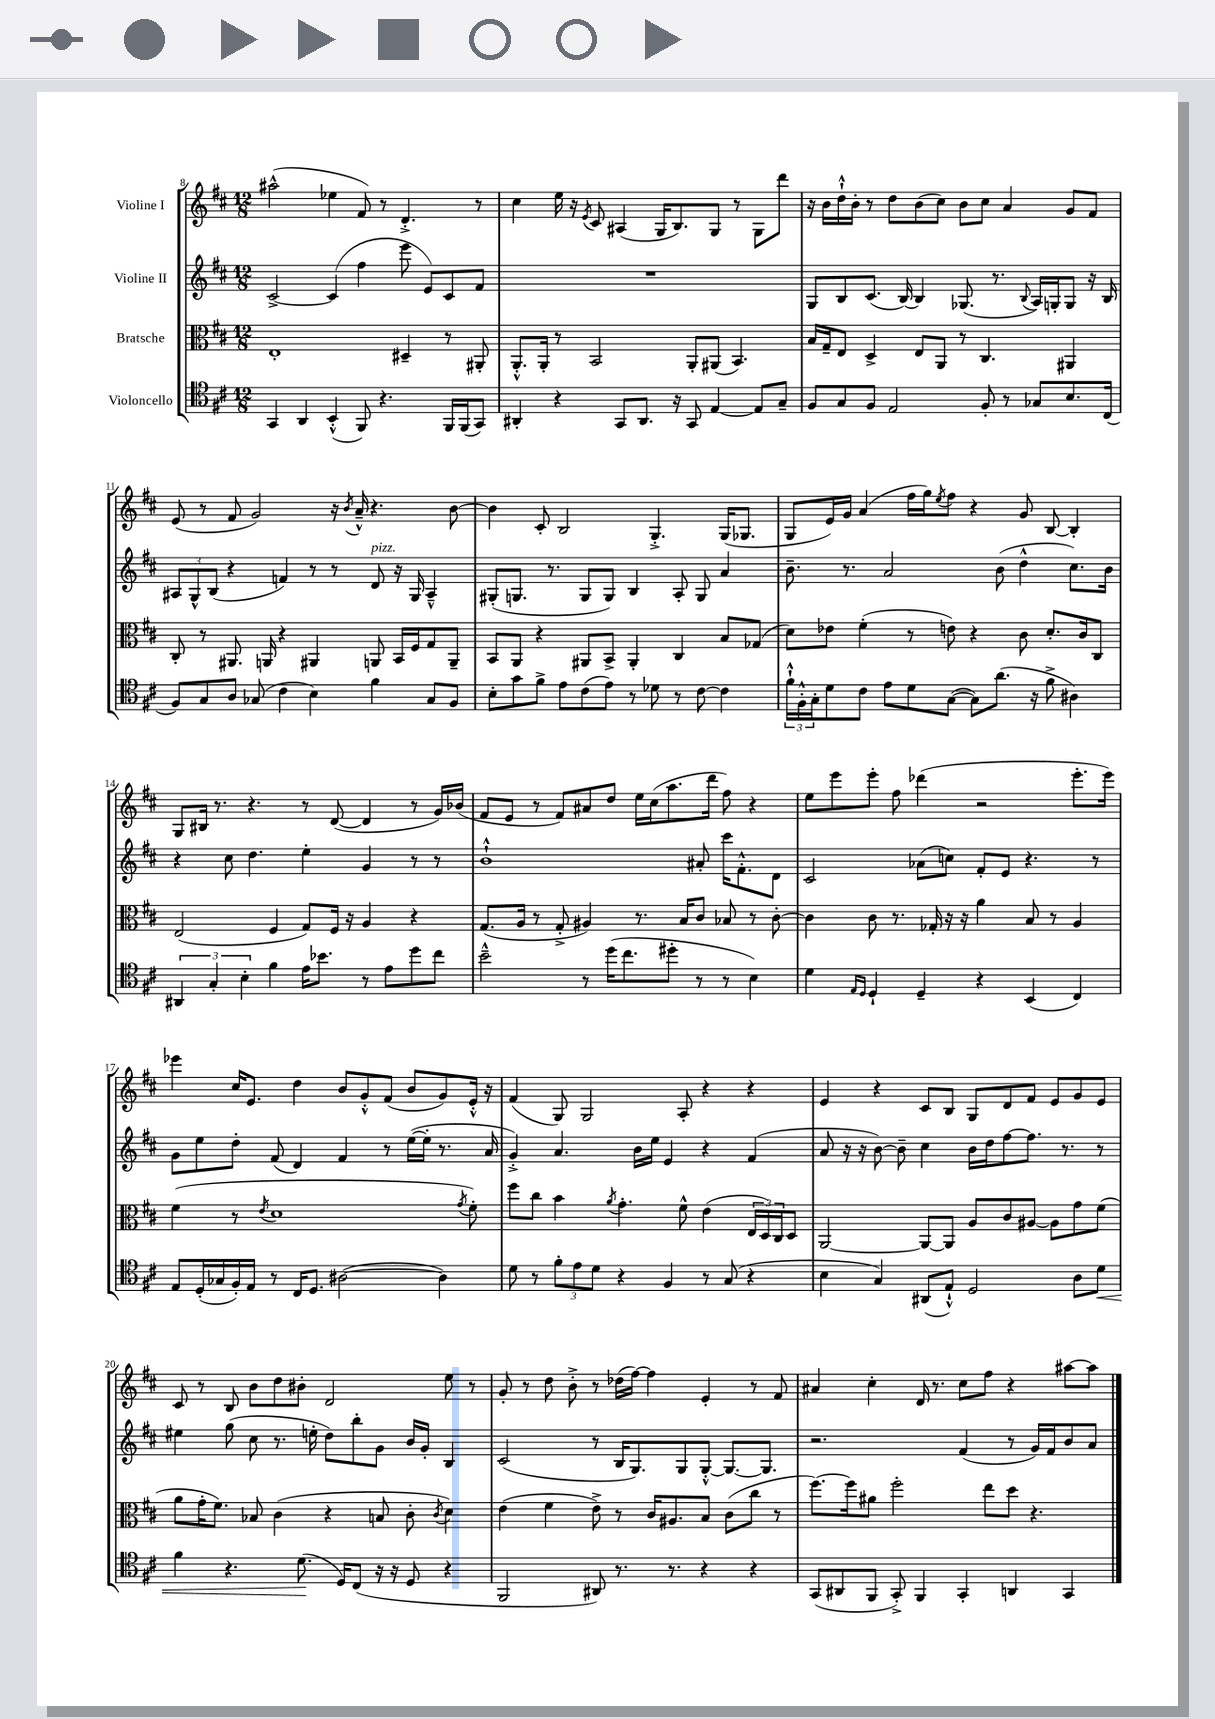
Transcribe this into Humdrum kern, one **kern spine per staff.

**kern	**kern	**kern	**kern
*staff4	*staff3	*staff2	*staff1
*clefC4	*clefC3	*clefG2	*clefG2
*k[f#c#]	*k[f#c#]	*k[f#c#]	*k[f#c#]
*M12/8	*M12/8	*M12/8	*M12/8
4GG	1E'	[2c#^	(2aa#^^
4AA	.	.	.
(4BB'^^	.	(4c#]	4ee-
8FF#)	.	4ff#	8f#)
4.r	.	.	8r
.	4D#~	8eee	4.d'^
.	.	8e)	.
16FF#	8r	8c#	.
(16FF#	.	.	.
8GG)	8AA#'	8f#	8r
=	=	=	=
4AA#'	8.AA'^^	1.r	4cc#
.	16AA'	.	.
4r	8r	.	16ee
.	.	.	16r
.	.	.	8qe
.	2BB	.	8c#
8GG	.	.	(4A#
8.AA#	.	.	.
.	.	.	16G
16r	.	.	8.B)
8GG	8AA'	.	.
[4E	(8AA#	.	8G
.	4.BB)	.	8r
8E]	.	.	8G
8G~	.	.	8ddd
=	=	=	=
8F#	16B	8G	16r
.	16G~	.	16b
8G	8E	8B	16dd`^^
.	.	.	16b'
8F#	4D^	(8.c#	8r
2E	.	.	8dd
.	.	[16B)	.
.	8E	4B]	(8b
.	8AA	.	8cc#)
.	8r	(8.G-	8b
8F#'	4.C#	.	8cc#
.	.	8.r	.
8r	.	.	4a
.	.	8qqB	.
8G-	.	16A)	.
.	.	16G'	.
8.B	4AA#	8G	8g
.	.	16r	8f#
(16C#	.	16B	.
=	=	=	=
8F#)	8C#'	12A#	(8e
.	.	12G^^	.
8G	8r	.	8r
.	.	(12B	.
8A	8.AA#	4r	8f#
(8G-	.	.	2g)
.	16AA	.	.
4c#	4r	4f)	.
4B)	4AA#	8r	.
.	.	8r	16r
.	.	.	8qb
.	.	.	16a~^^
4f#	8AA	8d	4.r
.	16BB	16r	.
.	16F#	16G	.
8G-	8G	4A#~^^	.
8F#	8AA~	.	[8b
=	=	=	=
8B'	8BB	(8G#'	4b]
8g	8AA	8.G	.
8f#^	4r	.	8c#'
.	.	8.r	.
8e	.	.	2B
(8c#	8AA#	8G	.
8e)	8BB^	8G)	.
8r	4AA#'	4B	.
8d-	.	.	4.G'^
8r	4C#	8A'	.
[8c#	.	8G	.
4c#]	8B	4a	(16G
.	.	.	8.G-
.	(8G-	.	.
=	=	=	=
24f#`^^	8d)	8.b~	8G
24F#'^^	.	.	.
24G'	.	.	.
8d	8e-	.	16e)
.	.	8.r	16g
8c#	(4f#'	.	(4a
8e	.	2a	.
8d	8r	.	16ff#
.	.	.	16gg)
.	.	.	8qee
([8G	8e)	.	8ff#
8G])	4r	.	4r
(8.a	.	(8b	.
.	8c#	4dd^^	8g
16r	.	.	.
8f#^	8.d'	.	[8B
4A#)	.	8.cc#)	4B']
.	16c#	.	.
.	8C#	.	.
.	.	16b	.
=	=	=	=
6AA#	(2E	4r	8G
.	.	.	16B#
6G'	.	.	.
.	.	.	8.r
.	.	8cc#	.
6B'	.	.	.
.	.	4.dd	4.r
4f#	4F#	.	.
16e	8G)	4ee'	8r
8.b-	.	.	.
.	16F#	.	([8d
.	16r	.	.
8r	4A	4g	4d]
8e	.	.	.
8dd	4r	8r	8r
8cc#	.	8r	16g)
.	.	.	(16b-
=	=	=	=
2b~^^	(8.G	1b`^^	8f#
.	.	.	8e
.	16A	.	.
.	8r	.	8r
.	8G'^	.	8f#)
8r	4A#)	.	8a#
(16dd	.	.	8dd
8.cc#	.	.	.
.	8.r	.	16ee
.	.	.	(16cc#
8dd#'	.	.	8.aa
.	16B	.	.
8r	8c#	8a#'	.
.	.	.	16ddd
8r	8B-	16ccc#	8ff#)
.	.	8.f#'^^	.
4B)	8r	.	4r
.	[8c#'	8d	.
=	=	=	=
4d	4c#]	2c#	8ee
.	.	.	8eee
16qqE	.	.	.
16qqD	.	.	.
4D`	8c#	.	8eee'
.	8.r	.	8ff#
4D~	.	(8a-	(4ddd-
.	16G-'	.	.
.	16r	8cc)	.
.	16r	.	.
4r	4a	8f#'	2r
.	.	8e	.
(4BB	8B	4.r	.
.	8r	.	.
4C#)	4A	.	8.eee'
.	.	8r	.
.	.	.	16eee)
=	=	=	=
8E	(4f#	8g	4eee-
(16D'	.	8ee	.
16G-	.	.	.
16F#')	8r	8dd'	16cc#
16E	.	.	8.e
.	8qe	.	.
8r	1d	(8f#	.
16C#	.	4d)	4dd
8.D	.	.	.
([2A#	.	4f#	8b
.	.	.	8g'^^
.	.	8r	(8f#
.	.	([16ee	8b
.	.	16ee']	.
4A#])	.	8.r	8g)
.	8qg	.	.
.	8f#')	.	16e'^^
.	.	16a	16r
=	=	=	=
8d	8ff#	4g'^)	(4f#
8r	8cc#	.	.
12f#'	4b	4.a	8G)
12e	.	.	.
.	.	.	2G
12d	.	.	.
.	8qa	.	.
4r	4.g'	.	.
.	.	16b	.
.	.	16ee	.
4F#	.	4e	.
.	8f#^^	.	8A'
8r	(4e	4r	4r
(8G	.	.	.
4r	24E	(4f#	4r
.	24D)	.	.
.	24C#	.	.
.	8D	.	.
=	=	=	=
4B	[2AA	8a	4e
.	.	16r	.
.	.	16r	.
4G)	.	[8b)	4r
.	.	8b~]	.
(8AA#	8AA_	4cc#	8c#
8E`^^)	8AA]	.	8B
2D	8A	16b	8G
.	.	16dd	.
.	8c#	[8ff#	8d
.	[8A#	8.ff#]	8f#
.	8A#]	.	8e
.	.	8.r	.
8A	8g	.	8g
8d	(8f#	8r	8e
=	=	=	=
4f#	8a	4ee#	8c#
.	16g'	.	8r
.	8.f#)	.	.
4.r	.	(8gg	8B
.	8B-	8cc#	8b
.	(4c#	8.r	8dd
(8.d	.	.	8b#'
.	.	16ee'	.
.	4r	8dd)	2d
16D)	.	.	.
(8C#	.	8bb'	.
16r	8B	8g	.
16r	.	.	.
8D	8c#'	16b	.
.	.	16g'	.
.	8qc#	.	.
4r	4d)	4B	8ee
.	.	.	8r
=	=	=	=
2FF#	(4e	(2c#	8g'
.	.	.	8r
.	4f#	.	8dd
.	.	.	8b'^
8AA#)	8e^)	8r	8r
8.r	8r	16B	(16dd-
.	.	8.G)	[16ff#)
.	16c#	.	4ff#]
8.r	8.A#	.	.
.	.	8G	.
4r	8B	[8G'^^	4e'
.	(8c#	8.G_	.
4r	8cc#	.	8r
.	.	8.G]	.
.	8r	.	8f#
=	=	=	=
(8GG	[8.ff#)	2.r	4a#
8AA#	.	.	.
.	16ff#]	.	.
8FF#	8a#	.	4cc#'
8GG'^)	2ff#'	.	.
4FF#	.	.	16d
.	.	.	8.r
4GG'	.	(4f#	8cc#
.	8ee	.	8ff#
4AA	8dd	8r	4r
.	4.r	16g)	.
.	.	16f#	.
4GG	.	8b	[8aa#
.	.	8a	8aa#]
==	==	==	==
*-	*-	*-	*-
